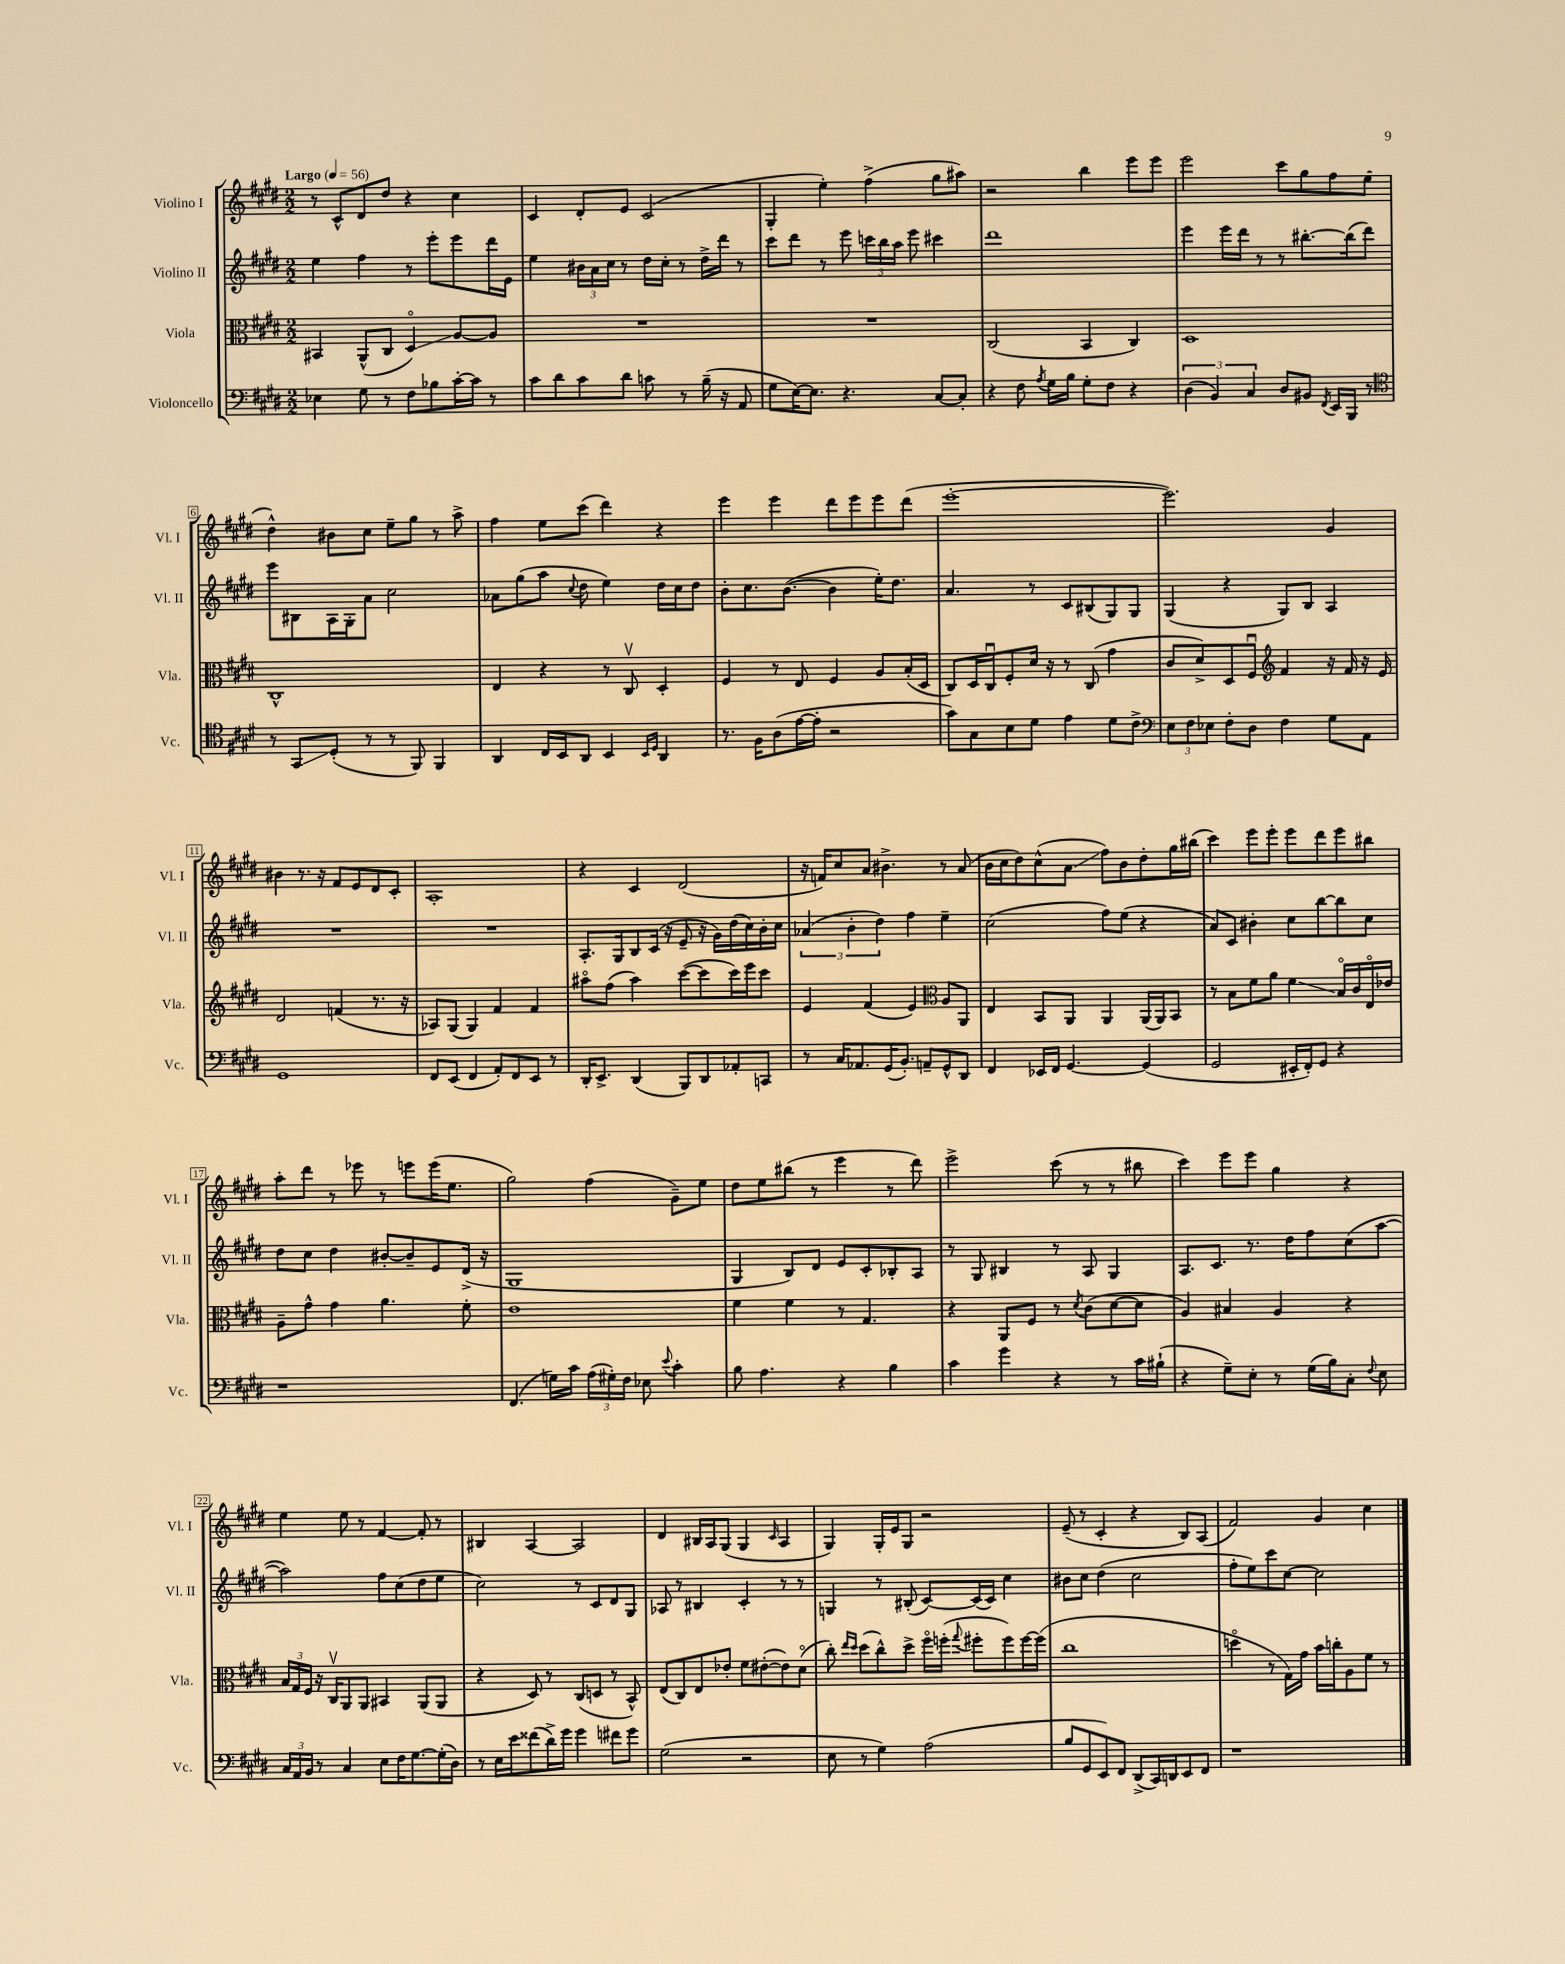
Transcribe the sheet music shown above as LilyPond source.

<<
\new StaffGroup <<
\new Staff = "s0" \with { instrumentName = "Violino I" shortInstrumentName = "Vl. I" } {
    \clef treble \key e \major \numericTimeSignature \time 2/2 \tempo "Largo" 4 = 56
    \autoBeamOff r8 cis'8[-^ dis'8 dis''8] r4 cis''4 |
    cis'4 dis'8[-. e'8] cis'2( |
    gis4-. e''4-.) fis''4->( gis''8[ ais''8]) |
    r2 b''4 e'''8[ e'''8] |
    e'''2 cis'''8[ gis''8 fis''8 e''8]( |
    dis''4-^) bis'8[ cis''8] e''8[-- gis''8] r8 a''8-> |
    fis''4 e''8[ cis'''8]( dis'''4) r4 |
    e'''4 e'''4 dis'''8[ e'''8 e'''8 dis'''8]( |
    e'''1~-. |
    e'''2.) gis'4 |
    bis'4 r8. r16 fis'8[ e'8 dis'8 cis'8]-. |
    a1-. |
    r4 cis'4 dis'2( |
    r16 f'16[) cis''8 a'8] bis'4.-> r8 a'8( |
    b'16[ cis''16 dis''8) cis''8-^( a'8]\glissando fis''8[) b'8 dis''8-. gis''16 bis''16]( |
    cis'''4) e'''8[ e'''8]-. e'''8[ dis'''8 e'''8 bis''8] |
    a''8[-. dis'''8] r8 ees'''8 r8 e'''8[ e'''16( e''8.] |
    gis''2) fis''4( gis'8[--) e''8] |
    dis''8[ e''8 bis''8]( r8 e'''4 r8 dis'''8) |
    e'''2-> cis'''8( r8 r8 bis''8 |
    cis'''4) e'''8[ e'''8] gis''4 r4 |
    e''4 e''8 r8 fis'4~ fis'8-. r8 |
    bis4 a4~ a2 |
    dis'4 bis16[ a16 gis8]( gis4 \grace { cis'16 } a4 |
    gis4) gis16[-. e'16 gis8] r2 |
    e'8--( r8 cis'4-. r4 b8[) a8]( |
    fis'2) gis'4 cis''4 \bar "|." |
}
\new Staff = "s1" \with { instrumentName = "Violino II" shortInstrumentName = "Vl. II" } {
    \clef treble \key e \major \numericTimeSignature \time 2/2
    \autoBeamOff e''4 fis''4 r8 e'''8[-. e'''8 dis'''16 e'16] |
    e''4 \tuplet 3/2 { bis'16[ a'16 cis''16] } r8 dis''16[ cis''16]-. r8 dis''16[-> dis'''16] r8 |
    cis'''8[ dis'''8] r8 e'''8 \tuplet 3/2 { c'''16[ b''16 a''16] } e'''8 cis'''4 |
    dis'''1 |
    e'''4 e'''16[ dis'''16] r8 r8 bis''8.[~-. bis''16( dis'''8]) |
    e'''8[ bis8 a16 gis16-. a'8] cis''2 |
    aes'8[ gis''8( a''8] \appoggiatura { cis''8 } dis''8 e''4) dis''16[ cis''16 dis''8] |
    b'8[-. cis''8. b'8.]~( b'4 e''16[-.) dis''8.] |
    a'4. r8 cis'8[ bis8( gis8) gis8] |
    gis4( r4 gis8[) b8] a4 |
    R1 |
    R1 |
    a8.[-. gis16 b8 cis'16]( r16 e'8-- r16 gis'16[) dis''16( cis''16) b'16-. cis''16] |
    \tuplet 3/2 { aes'4( b'4-. dis''4) } fis''4 e''4-- |
    cis''2( fis''8[) e''8]( r4 |
    a'8[) cis'8] bis'4-. cis''8[ b''8~ b''8 cis''8] |
    dis''8[ cis''8] dis''4 bis'8[~-. bis'8-- e'8 dis'16]->( r16 |
    gis1 |
    gis4 b8[) dis'8] e'8[ cis'8-. bes8-. a8] |
    r8 gis8 bis4 r8 a8 gis4 |
    a8.[ cis'8.] r8. dis''16[ fis''8 cis''8( a''8]~ |
    a''2) fis''8[ cis''8( dis''8 e''8] |
    cis''2) r8 cis'8[ dis'8 gis8] |
    aes8 r8 bis4 cis'4-. r8 r8 |
    g4 r8 bis8-.( cis'8[~) cis'16( cis'16]) cis''4 |
    bis'8[ cis''8] dis''4( cis''2 |
    fis''8[-. e''8) cis'''8 cis''8]~ cis''2 \bar "|." |
}
\new Staff = "s2" \with { instrumentName = "Viola" shortInstrumentName = "Vla." } {
    \clef alto \key e \major \numericTimeSignature \time 2/2
    \autoBeamOff bis,4 a,8[-^( cis8] dis4\flageolet\glissando) a8[~ a8] |
    R1 |
    R1 |
    cis2( b,4 cis4) |
    dis1 |
    cis1-^ |
    e4 r4 r8 cis8\upbow dis4-. |
    fis4 r8 e8 fis4 a8[ b16-.( dis16] |
    cis8[) dis16 cis16\downbow fis8-. dis'16] r16 r8 cis8( gis'4 |
    cis'8[ dis'8->) dis8 fis8]\downbow \clef treble fis'4 r16 fis'16 r16 e'16 |
    dis'2 f'4( r8. r16 |
    aes8[) gis8]( gis4) fis'4 fis'4 |
    ais''8[\flageolet fis''8]( ais''4) cis'''8[~( cis'''8 cis'''16) e'''16 cis'''8] |
    e'4 fis'4( e'4) \clef alto a8[ a,8] |
    e4 b,8[ a,8] a,4 a,16[( a,16) b,8] |
    r8 b8[ fis'8 a'8] fis'4\glissando b16[\flageolet cis'16 e16\flageolet ees'16] |
    a8[-- gis'8]-^ gis'4 a'4. fis'8-. |
    e'1 |
    fis'4 fis'4 r8 gis4. |
    r4 a,8[ fis8] r8 \acciaccatura { dis'8 } cis'8[( dis'8~ dis'8] |
    a4) bis4 a4 r4 |
    \tuplet 3/2 { b16[ gis16 fis16] } r16 cis16[\upbow a,8 a,8] bis,4 a,8[( a,8] |
    r4 dis8) r8 cis8[( d8] r8 b,8-^) |
    e8[( cis8) e8 ees'8]-. fis'8[ eis'8~-.( eis'8) dis'8]\flageolet( |
    cis''8-.) \grace { e''16[ dis''16] } dis''8[( cis''8-^) dis''8]-> fis''16[\flageolet f''16]-.( \appoggiatura { gis''8 } fis''8[-. fis''8) fis''16~ fis''16]( |
    cis''1 |
    d''4\flageolet r8 gis16[) gis'16] b'16[ c''16-. a8 fis'8] r8 \bar "|." |
}
\new Staff = "s3" \with { instrumentName = "Violoncello" shortInstrumentName = "Vc." } {
    \clef bass \key e \major \numericTimeSignature \time 2/2
    \autoBeamOff ees4 gis8 r8 fis8[ bes8 cis'16~-. cis'16] r8 |
    cis'8[ dis'8 cis'8 dis'8] c'8 r8 b16--( r16 a,8 |
    gis8[ e16~) e8.] r4. cis8[~ cis8]-. |
    r4 fis8 \acciaccatura { a8 } gis16[ b16] gis8[-. fis8] r4 |
    \tuplet 3/2 { dis4( b,4) cis4 } dis8[ bis,8] \acciaccatura { fis,8 } e,16[ b,,16] r8 |
    \clef tenor r8 gis,8[\glissando dis8]-.( r8 r8 fis,8) fis,4 |
    a,4 cis16[ b,16 a,8] b,4 \grace { b,16[ dis16] } a,4 |
    r8. fis16[ a8( e'16~ e'16]-. r2 |
    gis'8[) gis8 b8 dis'8] e'4 dis'8[ cis'8]-> |
    \clef bass \tuplet 3/2 { e8[ fis8 ees8] } fis8[-. dis8] fis4 gis8[ a,8] |
    gis,1 |
    fis,8[ e,8]( fis,4 a,8[-.) fis,8 e,8] r8 |
    dis,16[-. e,8.]-> dis,4( b,,8[) dis,8 aes,8-. c,8] |
    r8 cis16[ aes,8. gis,16( b,8.]-.) a,8[-- gis,8-^ dis,8] |
    fis,4 ees,16[ fis,16] gis,4.~ gis,4( |
    gis,2 eis,16[-. fis,16-.) gis,8] r4 |
    r1 |
    fis,4.( g16[) cis'16] \tuplet 3/2 { a16[( gis16-.) fis16] } ees8 \appoggiatura { e'8 } cis'4-. |
    b8 a4. r4 b4 |
    cis'4 gis'4 r4 r8 cis'16[ bis16]-!( |
    r4 gis8[--) e8]-. r8 gis16[( b16) cis8]-. \appoggiatura { fis8 } e8 |
    \tuplet 3/2 { cis16[ a,16 b,16] } r8 cis4 e8[ fis16 gis8.~ gis16-.( dis16]) |
    r8 e16[ e'16 fisis'8( dis'16->) gis'16] gis'4 fis'8[ gis'8] |
    gis2( r2 |
    e8 r8 gis4) a2( |
    b8[ gis,8 e,8) fis,8] dis,8[->( cis,16) d,16 e,8 fis,8] |
    r1 \bar "|." |
}
>>
>>
\layout { \context { \Score \override BarNumber.stencil = #(make-stencil-boxer 0.1 0.3 ly:text-interface::print) } }
